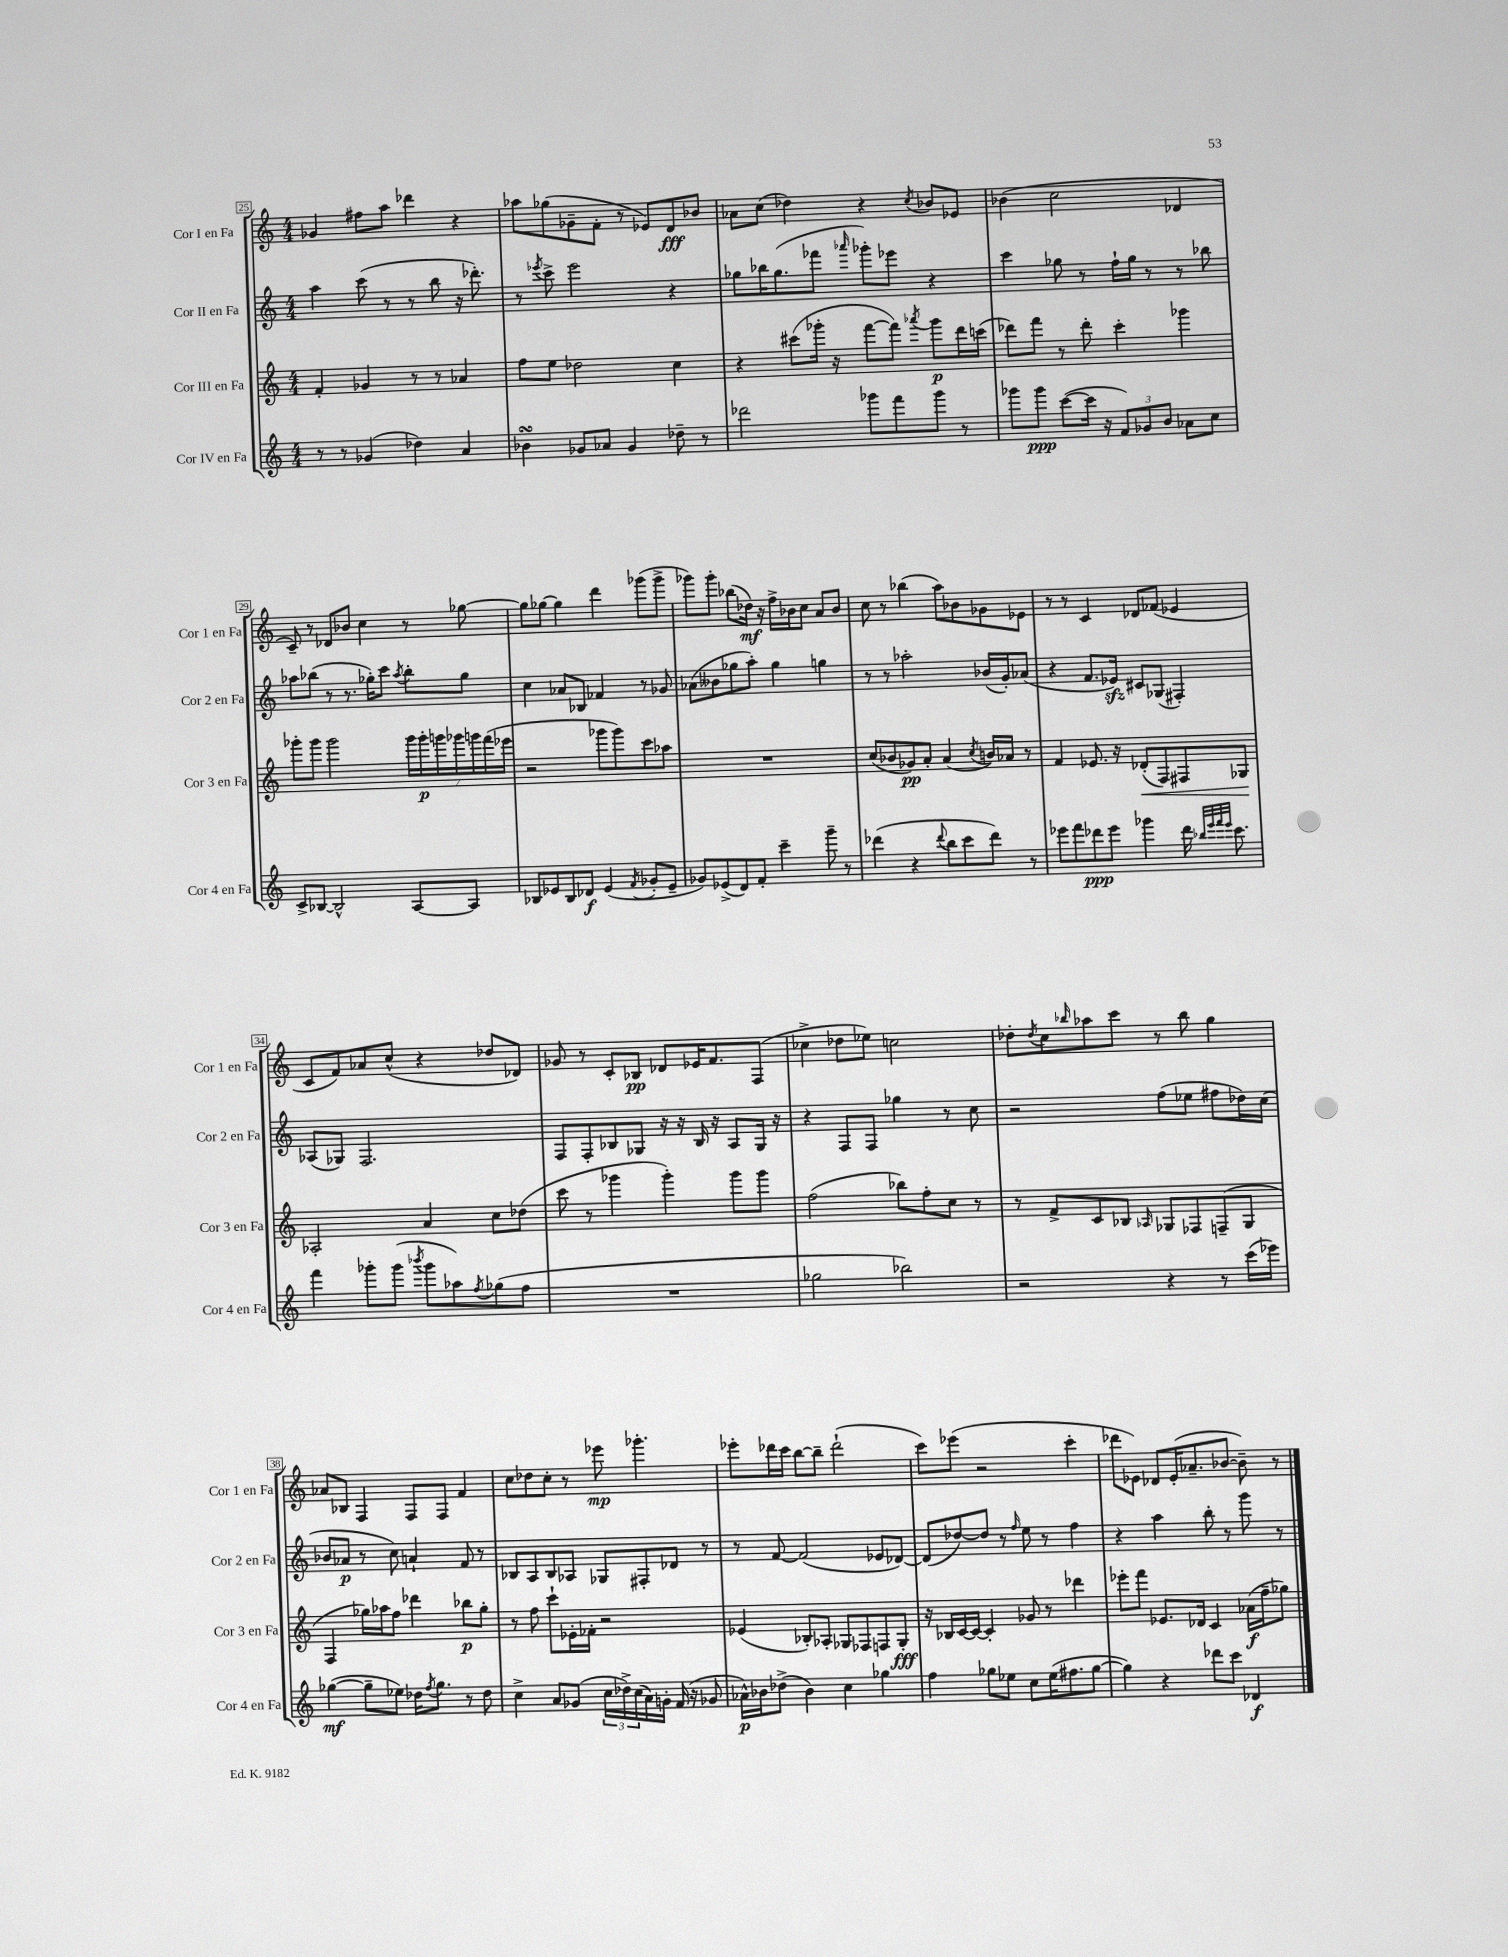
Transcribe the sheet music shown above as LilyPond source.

<<
\new StaffGroup <<
\new Staff = "s0" \with { instrumentName = "Cor I en Fa" shortInstrumentName = "Cor 1 en Fa" } {
    \clef treble \key c \major \numericTimeSignature \time 4/4
    ges'4 fis''8 a''8 des'''4 r4 |
    aes''8 ges''8( ges'8-- f'8-. r8 ees'8) d'8\fff bes'8 |
    aes'8 c''8( des''4) r4 \acciaccatura { c''8 } bes'8 ees'8 |
    bes'4( c''2 des'4 |
    c'8--) r8 des'8 bes'8 c''4 r8 ges''8~ |
    ges''8 ges''8~ ges''4 d'''4 ges'''8( ges'''8-> |
    ges'''8) ges'''8-. bes''8( des''16\mf) r16 f''16-> bes'16 c''8 a'8 bes'8 |
    c''8 r8 bes''4( a''8) bes'8 ges'8 ees'8 |
    r8 r8 c'4 des'8 fes'8( ees'4 |
    c'8 f'8) aes'8 c''8-^( r4 des''8 des'8) |
    ges'8 r8 c'8-. bes8\pp des'8 ees'16 f'8. f8( |
    ces''4-> des''8 ees''8) c''2 |
    des''8-. \acciaccatura { des''8 } c''8 \grace { bes''16 } aes''8 c'''8 r8 bes''8 g''4 |
    aes'8 bes8 f4 f8 f8 f'4 |
    c''8 des''8 c''8-. r8 ees'''8\mp ges'''4.-. |
    ees'''8-. des'''16 c'''16 b''8~ b''8-- des'''2-!( |
    c'''8) ees'''8( r2 c'''4-. |
    des'''8 ees'8) des'8 ees'16-.( aes'8.-- bes'8~ bes'8--) r8 \bar "|." |
}
\new Staff = "s1" \with { instrumentName = "Cor II en Fa" shortInstrumentName = "Cor 2 en Fa" } {
    \clef treble \key c \major \numericTimeSignature \time 4/4
    a''4 c'''8( r8 r8 b''8 r16 des'''8.-.) |
    r8 \acciaccatura { ees'''8 } c'''8-> ees'''2 r4 |
    ges''8 bes''16 ges''8.( fes'''8 \grace { aes'''16 } ges'''8-.) ees'''8 r4 |
    c'''4 ges''8 r8 f''16-! ges''16 r8 r8 bes''8 |
    aes''8 bes''8( r8 r8. ges''16-.) c'''8 \acciaccatura { aes''8 } bes''8-. ges''8 |
    c''4 aes'8 bes8 fes'4 r8 ges'8 |
    aes'8( beses'8 ges''8 a''8-.) ges''4 g''4 |
    r8 r8 aes''2-. bes'16( g'16-.) aes'8( |
    r4 f'8. ees'16\sfz) cis'8 ges8( fis4-.) |
    aes8( ges8) f2. |
    f8 f8-. bes8 ges8 r16 r16 bes16 r16 a8 ges16 r16 |
    r4 f8 f8 ges''4 r8 c''8 |
    r2 f''8( ees''8 fis''8 des''16) c''16( |
    bes'8 aes'8\p r8 c''8) a'4-! f'8 r8 |
    bes8 a8 bes8 aes8 ges8 fis8-. des'8 r8 |
    r8 f'8~ f'2( ees'8 des'8~) |
    des'8( des''8~) des''8 r8 \grace { f''16 } e''8 r8 f''4 |
    r4 a''4 b''8-. r8 g'''8 r8 \bar "|." |
}
\new Staff = "s2" \with { instrumentName = "Cor III en Fa" shortInstrumentName = "Cor 3 en Fa" } {
    \clef treble \key c \major \numericTimeSignature \time 4/4
    f'4-. ges'4 r8 r8 aes'4 |
    f''8 e''8 des''2 c''4 |
    r4 cis'''8( ges'''16-. r16 f'''8~ f'''8) \acciaccatura { aes'''8 } ges'''8\p d'''16 c'''16( |
    des'''8) f'''8 r8 des'''8-. c'''4-. ges'''4 |
    ges'''8-. ges'''8 ges'''2 \tuplet 7/4 { ges'''16 ges'''16-.\p g'''16 ges'''16 g'''16 f'''16( ees'''16 } |
    r2 ges'''8 ges'''8) c'''8 aes''8 |
    R1 |
    c''8( bes'8 ges'8\pp) a'8-. a'4( \acciaccatura { c''8 } b'16) aes'16 r8 |
    f'4 ees'8. r16 des'8-.\<( f8) fis8 ges8\! |
    aes2-. a'4 c''8 des''8( |
    c'''8 r8 ges'''4 ges'''4-.) ges'''8 ges'''8 |
    f''2( bes''8) f''8-. c''8 r8 |
    r8 f'8-> c'8 bes8 \grace { aes16 } ges8 fes8 f8--( ges8 |
    f4 ges''16) aes''16 f''8 des'''4 bes''8\p ges''8-. |
    r8 f''8 c'''8-! ees'16-. fes'16-. r2 |
    ees'4( bes8-.) aes8-. ges8 fes8 f8 ges8-.\fff |
    r16 bes16 c'16~ c'16~ c'4-. ges'8 r8 des'''4 |
    ees'''8-. f'''8 ees'8. des'16 c'4 aes'16\f( f''16-- ges''8) \bar "|." |
}
\new Staff = "s3" \with { instrumentName = "Cor IV en Fa" shortInstrumentName = "Cor 4 en Fa" } {
    \clef treble \key c \major \numericTimeSignature \time 4/4
    r8 r8 ges'4( des''4) a'4 |
    bes'4\turn ges'8 aes'8 ges'4 des''8-- r8 |
    des'''2 ges'''8 f'''8 ges'''8 r8 |
    ges'''8 ges'''8\ppp c'''8~( c'''16 r16 \tuplet 3/2 { f'8) ges'8 b'8 } aes'8 c''8 |
    c'8-> bes8~ bes2-^ a8~ a8 |
    bes8 ees'8 bes8 des'8\f ees'4( \acciaccatura { f'8 } ges'8-. ees'8-- |
    ges'8) ees'8->( d'8) f'8-. c'''4-- g'''8-- r8 |
    des'''4( r4 \appoggiatura { des'''8 } b''8 c'''8 des'''8) r8 |
    ees'''8 f'''8 des'''8\ppp ees'''8 ges'''4 des'''16 \grace { bes''32 ees'''32 f'''32 ees'''32 } c'''8. |
    f'''4 ges'''8-. ges'''8( \acciaccatura { bes'''8 } ges'''8 aes''8) \acciaccatura { f''8 } ges''8( f''8 |
    R1 |
    ges''2 bes''2) |
    r2 r4 r8 c'''16( ees'''16) |
    ges''4~\mf( ges''8-- ees''8) des''16 \acciaccatura { f''8 } ges''8. r8 des''8 |
    c''4-> a'8 ges'8( \tuplet 3/2 { c''16 des''16->) c''16( } a'16) g'16-. f'16( r16 ges'8 |
    aes'16-^\p) bes'16 des''8->( bes'4) c''4 ges''4 |
    f''4 ges''8 ees''8 c''8 ees''16( fis''8. ges''8~ |
    ges''4) r4 des'''8 c'''8 des'4\f \bar "|." |
}
>>
>>
\layout { \context { \Score currentBarNumber = #25 \override BarNumber.stencil = #(make-stencil-boxer 0.1 0.3 ly:text-interface::print) } }
